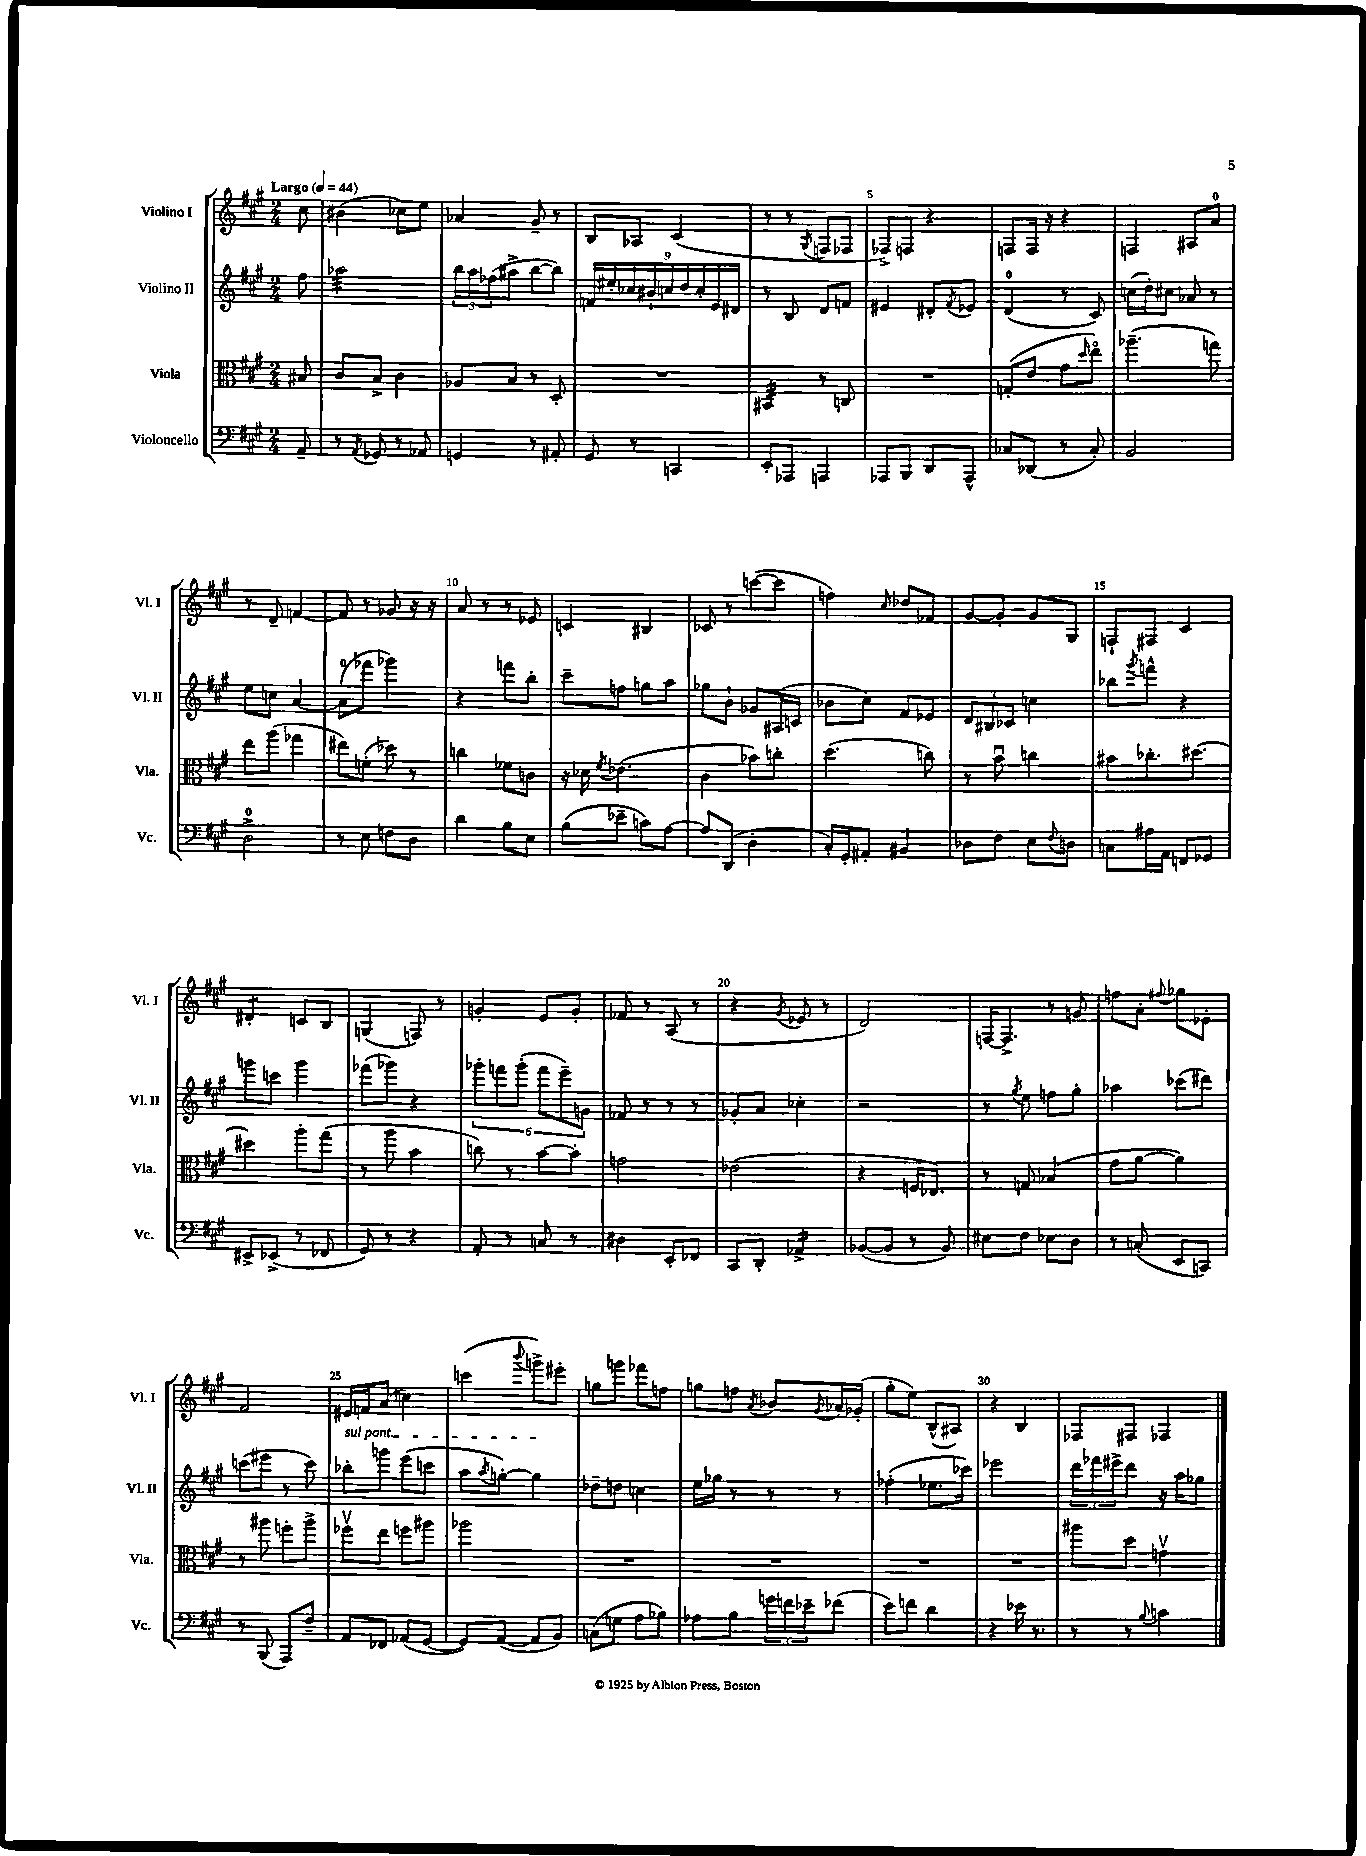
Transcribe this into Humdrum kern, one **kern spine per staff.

**kern	**kern	**kern	**kern
*staff4	*staff3	*staff2	*staff1
*clefF4	*clefC3	*clefG2	*clefG2
*k[f#c#g#]	*k[f#c#g#]	*k[f#c#g#]	*k[f#c#g#]
*M2/4	*M2/4	*M2/4	*M2/4
*MM44	*MM44	*MM44	*MM44
8AA~	8B#	8ff#	8cc#
=	=	=	=
8r	8c#	2aa-	(4b#
8qAA	.	.	.
8GG-	8B^	.	.
8r	4c#	.	8cc-)
8AA-	.	.	8ee
=	=	=	=
4GG	8A-	24bb	4a-
.	.	24aa	.
.	.	(24ff-	.
.	8B	8aa#^	.
8r	8r	[8bb	8g#~
8AA#'	8D'	8bb])	8r
=	=	=	=
8GG#	2r	18f	8B
.	.	18ee#'	.
.	.	18cc-	.
8r	.	.	8A-
.	.	18b#`	.
.	.	18cc	.
4CC	.	.	(4c#
.	.	18dd	.
.	.	18cc'	.
.	.	18e	.
.	.	18d#	.
=	=	=	=
8EE'	4BB#	8r	8r
8AAA-	.	8B	8r
.	.	.	8qG#
4AAA	8r	8d	8F
.	8C	8f	8F-
=	=	=	=
8AAA-	2r	4e#	8F-^)
8BBB	.	.	8F
8DD	.	8d#'	4r
.	.	8qf#	.
8AAA-^^	.	8e-	.
=	=	=	=
8C-	(8G'	(4d	8F
(8DD-	8e	.	16F
.	.	.	16r
8r	8g#	8r	4r
.	16qqdd	.	.
8C-')	8eeo)	8c#)	.
=	=	=	=
2BB	(4.aa-~	(16cc	4F
.	.	16dd')	.
.	.	8cc#	.
.	.	8a-	8A#
.	8gg)	8r	8a
=	=	=	=
2D^	8ee	8ee	8r
.	(8aa	8cc	8d~
.	4gg-	[4a	[4f
=	=	=	=
8r	8ee#)	(8a]	8f]
8E	(8f'	8fff-	8r
8F	8dd-)	4ggg-)	8g-
8D	8r	.	16r
.	.	.	16r
=	=	=	=
4d	4cc	4r	8a
.	.	.	8r
8B	8f-	8fff	8r
8E	8c	8bb'	8e-
=	=	=	=
(8B	16r	8ccc#~	4c
.	16d-	.	.
.	8qf#	.	.
8e-~	(4.e-	8ff	.
8c)	.	8gg	4B#
[8A	.	8aa	.
=	=	=	=
8A]	4c#	8gg-	8c-
(8DD	.	8b`	8r
4D'	8b-)	8g-	([8ccc
.	8cc'	(16A#	8ccc]
.	.	16c	.
=	=	=	=
16C#')	(4.dd	8b-	4ff)
16GG#'	.	.	.
8AA#'	.	8cc#)	.
.	.	.	16qqcc#
4BB#	.	8f#	8dd-
.	8cc)	8e-	8f-
=	=	=	=
8D-	8r	12d	[8g#
.	.	12B#	.
8F#	8bu	.	8g#']
.	.	12c-	.
8E	4cc	4cc	8g#
8qqF#	.	.	.
8D	.	.	8G#
=	=	=	=
8C	8b#	8bb-	8F`
.	.	8qggg#	.
16A#	8.cc-'	8fff^^	8F#
16AA	.	.	.
8FF	.	4r	4c#
.	[8.dd#	.	.
8GG-	.	.	.
=	=	=	=
8EE#^	4dd#]	8ggg	4d#'
(8EE-^	.	8ccc	.
8r	8aa'	4ggg	8c
8FF-	(8gg#	.	8B
=	=	=	=
8GG#)	8r	(8fff-	(4G
8r	8aa	8ggg-)	.
4r	4b	4r	8F)
.	.	.	8r
=	=	=	=
8AA'	8cc)	12ggg-'	4g'
.	.	12fff	.
8r	8r	.	.
.	.	(12ggg-'	.
8C	[8b	12fff	8e
.	.	12eee~)	.
8r	8b']	.	8g'
.	.	12g	.
=	=	=	=
4D#	2g	8f-	8f-
.	.	8r	8r
8EE'	.	8r	(8A
8FF-	.	8r	8r
=	=	=	=
8CC#	(2e-	8g-'	4r
8DD'	.	8a	.
.	.	.	8qg#
4AA-^	.	4cc-'	8e-
.	.	.	8r
=	=	=	=
([8BB-	4r	2r	2d)
8BB-]	.	.	.
8r	16F	.	.
.	8.E-)	.	.
8BB-)	.	.	.
=	=	=	=
8E#	8r	8r	[16F
.	.	.	8.F^]
.	.	8qgg#	.
8F#	8G	8ee	.
8E-	(4B-	8ff	8r
8D	.	8gg#'	8g
=	=	=	=
8r	8g#	4aa-	8ff
(8C'	[8a	.	8a'
.	.	.	8qqff#
8EE	4a])	(8ccc-	8gg-
8CC)	.	8ddd#)	8e-'
=	=	=	=
8r	8r	(8ccc	2f#
(8BBB	8aa#	8eee#	.
8AAA)	8ff'	8r	.
8F#~	8aa#^	8ccc)	.
=	=	=	=
8AA	8ff-v	8bb-'	16e#
.	.	.	16f
8FF-	8ee	8ggg	(8a
(8AA-	8ff	(8eee	4cc)
[8GG#	8aa#	8ccc	.
=	=	=	=
8GG#])	2aa-	8aa	(4ccc
.	.	8qaa	.
([8AA	.	[8gg')	.
.	.	.	8qqbbb
8AA]	.	4gg]	8ggg^)
8BB)	.	.	8eee#'
=	=	=	=
(8C	2r	8dd-~	8gg
8G	.	8dd	8ggg
8A	.	4cc	8fff-
8B-)	.	.	8ff
=	=	=	=
8A-	2r	16ee	8gg
.	.	16gg-	.
8B	.	8r	8ff
.	.	.	8qa
24g	.	8r	8b-
24f	.	.	.
24e-~	.	.	.
.	.	.	8qg#
(8f-	.	8r	16a-
.	.	.	(16g-'
=	=	=	=
8e)	2r	(4ff-'	8gg#'
8f	.	.	8ee)
4d	.	8.ee-	(8B^^
.	.	.	8A#)
.	.	16ccc-)	.
=	=	=	=
4r	2r	2eee-	4r
16e-	.	.	4B
8.r	.	.	.
=	=	=	=
8r	8aa#	24ddd	8F-
.	.	24fff-	.
.	.	24eee#^	.
8r	8dd	8ddd	8F#
8qqB	.	.	.
4c	4gv	16r	4F-
.	.	16aa	.
.	.	8gg-	.
==	==	==	==
*-	*-	*-	*-
